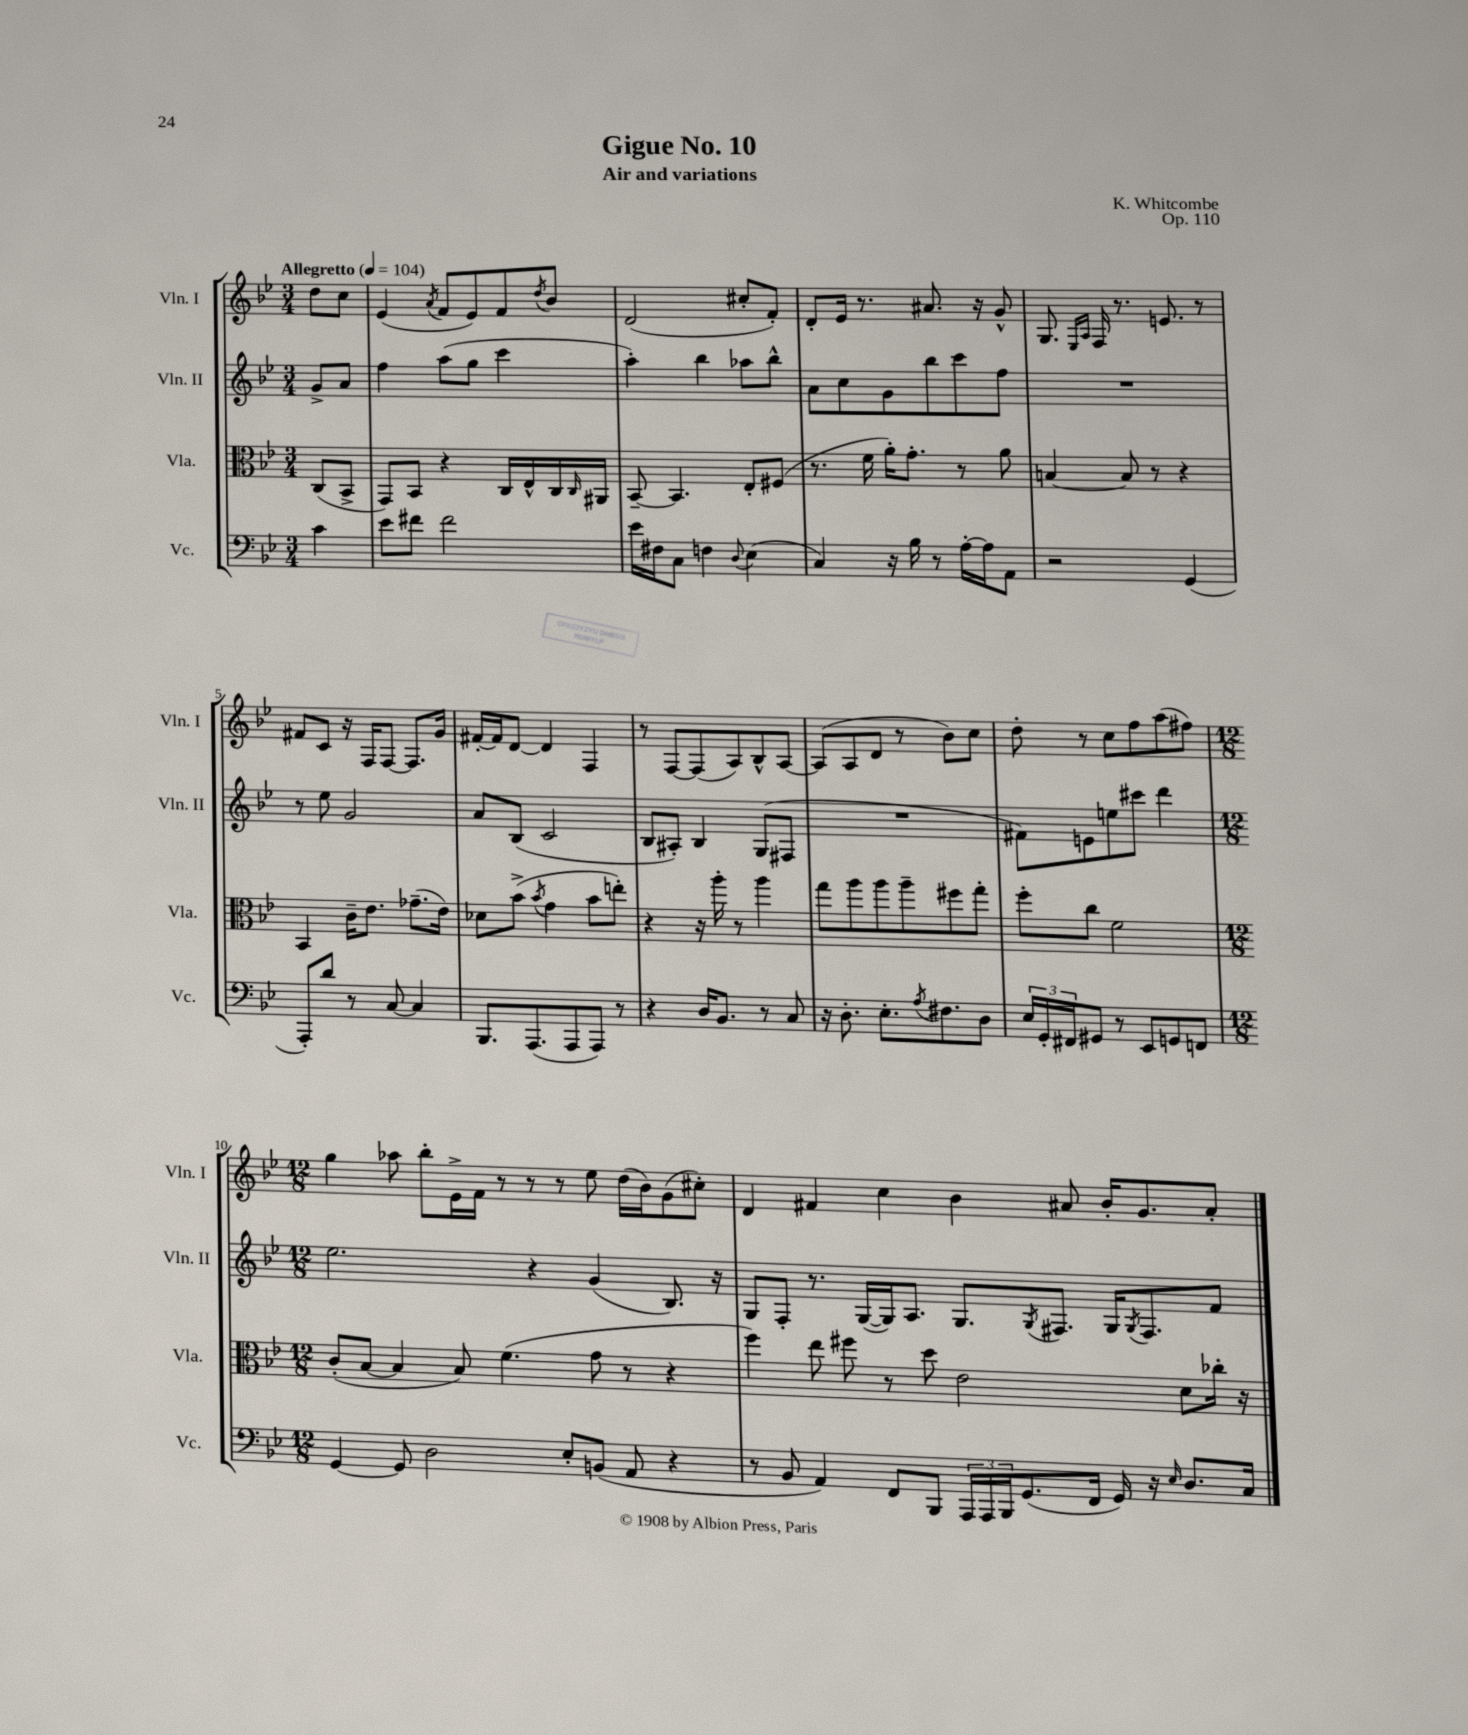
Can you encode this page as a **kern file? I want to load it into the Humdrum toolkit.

**kern	**kern	**kern	**kern
*staff4	*staff3	*staff2	*staff1
*clefF4	*clefC3	*clefG2	*clefG2
*k[b-e-]	*k[b-e-]	*k[b-e-]	*k[b-e-]
*M3/4	*M3/4	*M3/4	*M3/4
*MM104	*MM104	*MM104	*MM104
4c	(8C	8g^	8dd
.	8BB-^	8a	8cc
=	=	=	=
8e-	8GG)	4ff	(4e-
8f#	8BB-	.	.
.	.	.	8qa
2f#	4r	(8aa	8f
.	.	8gg	8e-)
.	16C	4ccc	8f
.	16E-^^	.	.
.	.	.	8qdd
.	16C	.	8b-
.	16qqC	.	.
.	16AA#	.	.
=	=	=	=
16e-	[8BB-~	4aa')	(2d
16F#	.	.	.
8C	4.BB-]	.	.
4F	.	4bb-	.
8qqD	.	.	.
(4E-	8E-'	8aa-	8cc#'
.	(8F#	8bb-^^	8f')
=	=	=	=
4C)	8.r	8a	8d'
.	.	8cc	16e-
.	16f	.	8.r
16r	16a')	8g	.
16B-	8.g'	.	.
8r	.	8bb-	8.a#
[16A'	8r	8ccc	.
16A]	.	.	16r
8AA	8a	8ff	8g^^
=	=	=	=
2r	[4B	2.r	8.G
.	.	.	16qqE-
.	.	.	16qqA
.	.	.	16F
.	8B]	.	8.r
.	8r	.	.
.	.	.	8.e
(4GG	4r	.	.
.	.	.	8r
=	=	=	=
8AAA')	4BB-	8r	8f#
8d	.	8ee-	8c
8r	16c~	2g	16r
.	8.e-	.	16F
[8C	.	.	[8F
4C]	(8.g-~	.	8.F]
.	16e-)	.	16g
=	=	=	=
8.BBB-	8d-	8a	[16f#'
.	.	.	16f#]
.	(8b-^	(8B-	[8d
(8.AAA	.	.	.
.	8qb-	.	.
.	4g	2c	4d]
8AAA	.	.	.
8AAA)	8b-	.	4F
8r	8ee')	.	.
=	=	=	=
4r	4r	8B-	8r
.	.	8A#')	[8F
16D	16r	4B-	(8F]
8.BB-	16aa'	.	.
.	8r	.	8A)
8r	4aa	(8G	8B-^^
8C	.	8F#	[8A
=	=	=	=
16r	8gg	2.r	(8A]
8.D'	.	.	.
.	8aa	.	8A
8.E-'	8aa	.	8d
.	8aa~	.	8r
8qA	.	.	.
8.F#	.	.	.
.	8ff#	.	8b-)
8D	8gg'	.	8cc
=	=	=	=
24E-	8ff'	8f#)	8dd'
24GG'	.	.	.
24FF#	.	.	.
8GG#	8cc	8e	8r
8r	2f	8ee	8cc
8EE-	.	8ccc#	8ff
8GG	.	4ddd	(8aa
8FF	.	.	8ff#)
=	=	=	=
*M12/8	*M12/8	*M12/8	*M12/8
[4GG	(8c'	2.ee-	4gg
.	[8B-	.	.
8GG]	4B-]	.	8aa-
2D	.	.	8bb-'
.	8B-)	.	16e-^
.	.	.	16f
.	(4.f	.	8r
.	.	4r	8r
8E-'	.	.	8r
(8BB	8g	(4g	8ee-
8AA	8r	.	(16dd
.	.	.	16b-)
4r	4r	8.B-)	(8g
.	.	.	8cc#')
.	.	16r	.
=	=	=	=
8r	4ff)	8G	4d
8BB-	.	8F'	.
4AA)	8ee-	8.r	4f#
.	8ff#	.	.
.	.	([16G	.
8FF	8r	16G])	4cc
.	.	8.A	.
8BBB-	8dd	.	.
24AAA	2e-	8.G	4b-
24AAA	.	.	.
24BBB-	.	.	.
(8.GG	.	.	.
.	.	8qG	.
.	.	8.F#	.
.	.	.	8a#
16FF	.	.	.
16GG)	.	16G	16b-'
.	.	8qG	.
16r	.	8.F#	8.g
16qqE-	.	.	.
8.D	8d	.	.
.	16cc-'	8f	8a#'
16C	16r	.	.
==	==	==	==
*-	*-	*-	*-
